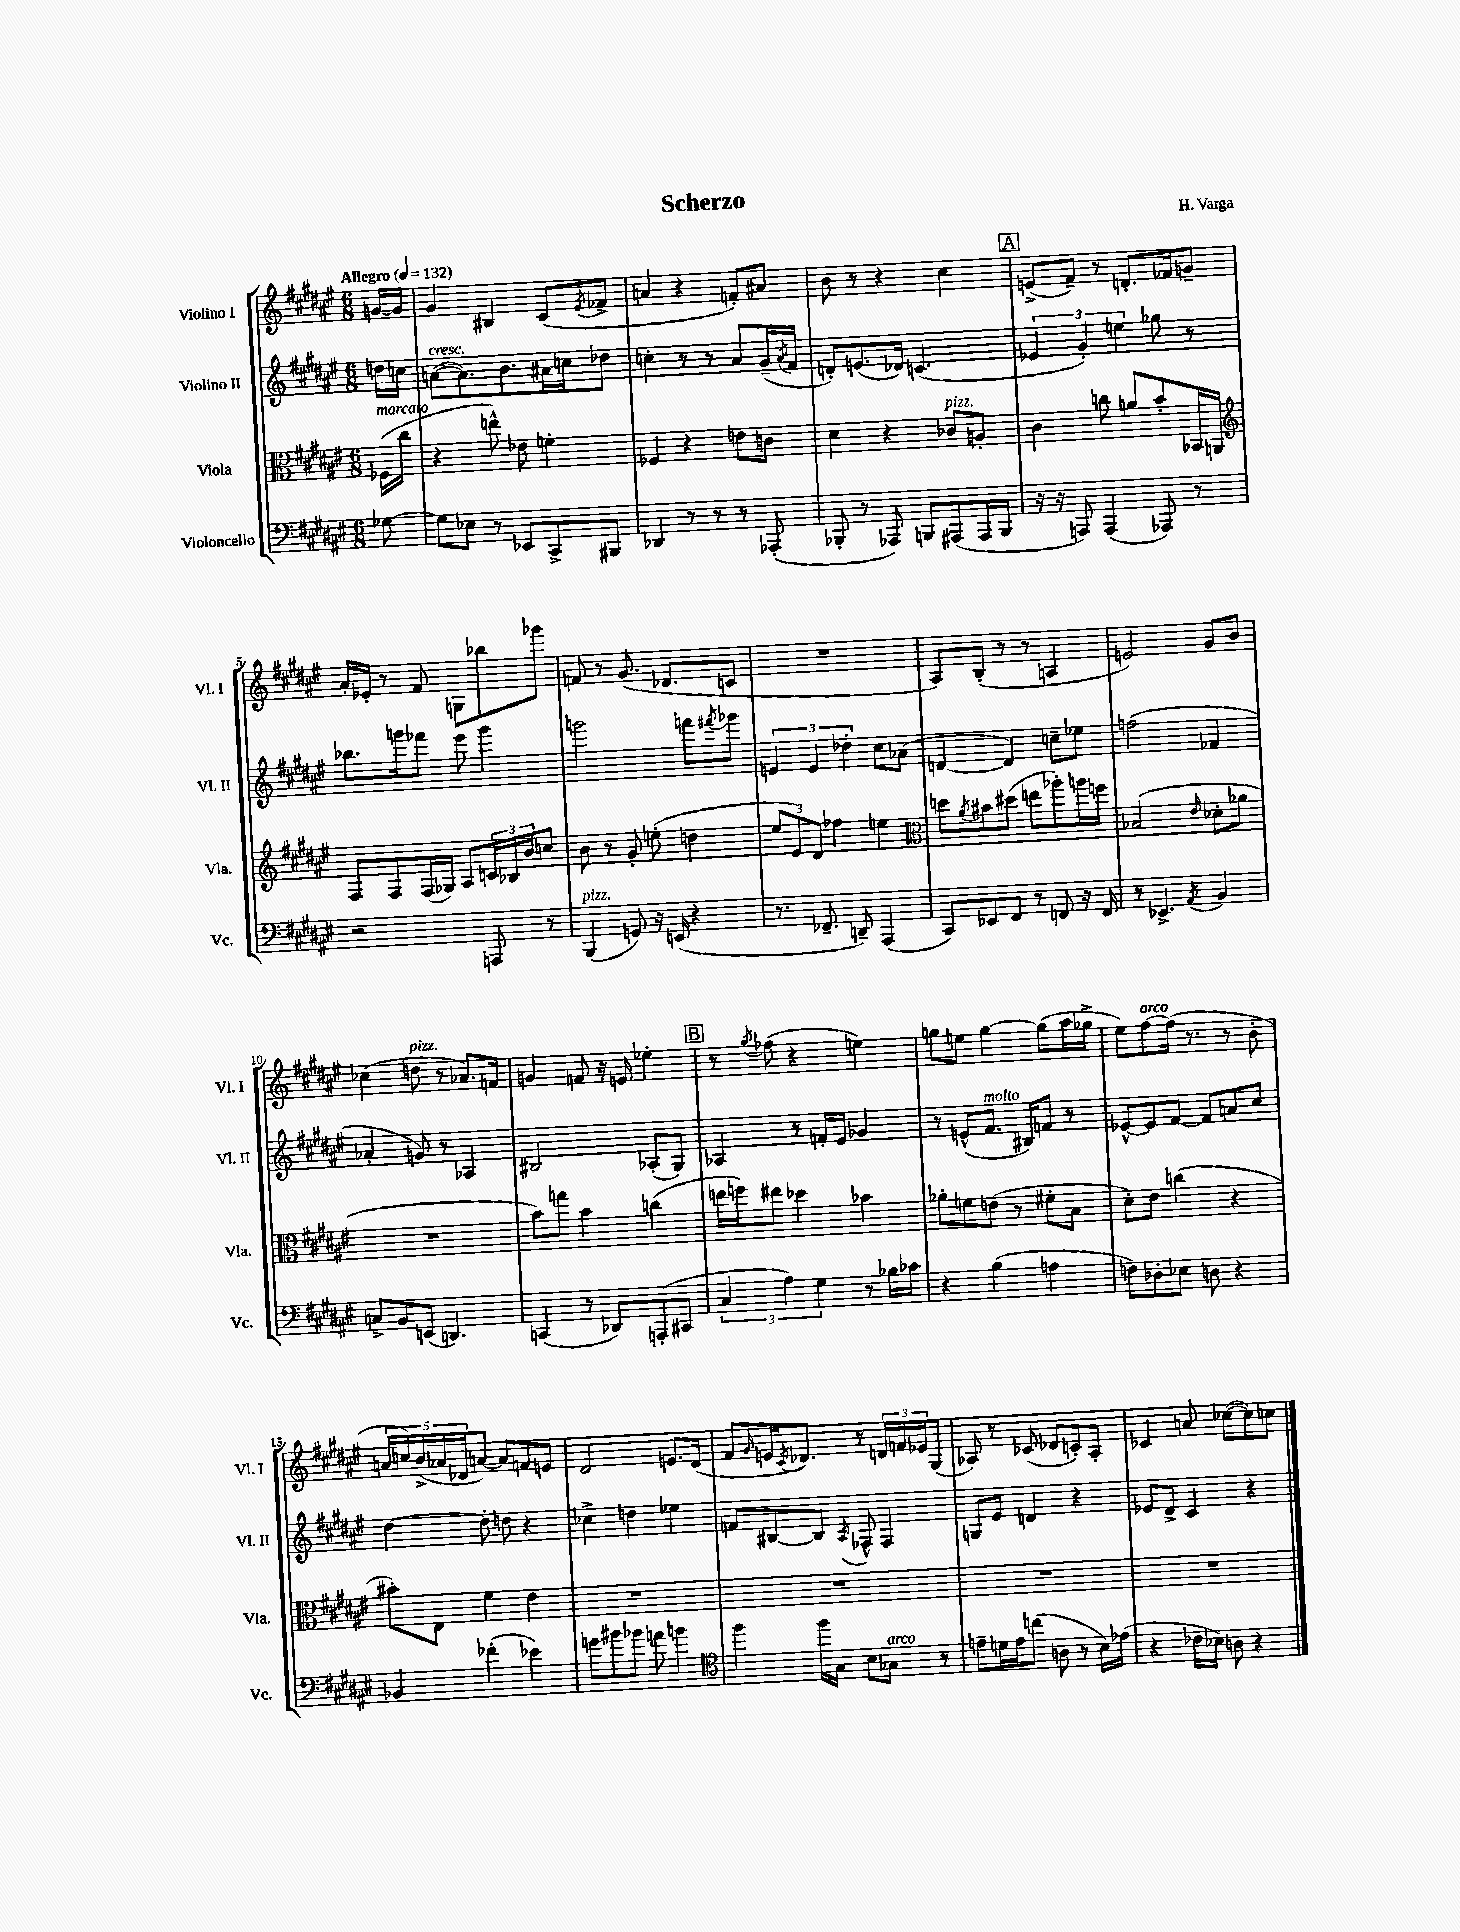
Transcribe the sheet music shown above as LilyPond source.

\header { title = "Scherzo" composer = "H. Varga" }
<<
\new StaffGroup <<
\new Staff = "s0" \with { instrumentName = "Violino I" shortInstrumentName = "Vl. I" } {
    \clef treble \key fis \major \numericTimeSignature \time 6/8 \partial 8 \tempo "Allegro" 4 = 132
    g'16~ g'16 |
    gis'4 bis4 cis'8( \acciaccatura { eis'8 } fes'8-> |
    a'4 r4 f'8-.) ais'8 |
    b'8 r8 r4 cis''4 |
    \mark \markup { \box "A" } e'8->( fis'8--) r8 d'8.-. fes'16 g'8-- |
    ais'16-. ees'16-. r8 fis'8 g8 bes''8 ges'''8 |
    f'8 r8 gis'8.( des'8. c'8 |
    R2. |
    ais8) b8-.( r8 r8 a4 |
    e'2) gis'8 b'8 |
    ces''4( d''8^\markup { \italic "pizz." } r8 aes'8.) f'16 |
    g'4 f'8 r16 e'16 ees''4-. |
    \mark \markup { \box "B" } r8 \acciaccatura { gis''8 } fes''8( r4 e''4) |
    g''8 e''8 g''4~ g''8( ais''16 ges''16-> |
    eis''8) fis''8~^\markup { \italic "arco" } fis''16( r8. r8 b'8-. |
    \tuplet 5/4 { a'16 c''16) b'16->( aes'16 des'16 } a'8~) a'8 f'8 e'8 |
    dis'2 e'8. dis'16( |
    fis'8 \grace { gis'16 } e'16 \acciaccatura { cis'8 } des'8.) r8 \tuplet 3/2 { d'16 f'16 ees'16 } gis8( |
    aes8) r8 ces'8( des'8 c'8-.) aes8-. |
    ces'4 a'8 ces''8~( ces''8) c''8 \bar "|." |
}
\new Staff = "s1" \with { instrumentName = "Violino II" shortInstrumentName = "Vl. II" } {
    \clef treble \key fis \major \numericTimeSignature \time 6/8 \partial 8
    d''16 c''16 |
    a'8~^\markup { \italic "cresc." }( a'8.) b'8. ais'16 c''16 des''8 |
    c''4-. r8 r8 ais'8 gis'16--( \acciaccatura { ais'8 } fis'16 |
    d'8-.) e'8.( des'16) c'4.( |
    \mark \markup { \box "A" } \tuplet 3/2 { ees'4 gis'4-.) e''4 } ges''8 r8 |
    bes''8. g'''16 fes'''8 eis'''8 g'''4 |
    g'''2 f'''8 \acciaccatura { fis'''8 } ges'''8 |
    \tuplet 3/2 { e'4 e'4 des''4-. } cis''8 aes'8( |
    d'4~ d'4) c''8-- ees''8 |
    f''2( fes'4 |
    aes'4-. g'8) r8 aes4 |
    bis2 aes8-.( gis8) |
    \mark \markup { \box "B" } aes4 r8 f'16-. eis'16 ges'4 |
    r8 e'8-^( fis'8.^\markup { \italic "molto" } bis16) f'8 r8 |
    ees'8~-^ ees'8 fis'8~ fis'8 a'8 cis''8 |
    dis''4~ dis''8-. d''8 r4 |
    ces''4-> d''4 ees''4 |
    f'8 bis8~ bis8 \acciaccatura { ais8 } fes8-^ fes4 |
    g8 eis'8 d'4 r4 |
    ees'8 dis'8-> cis'4 r4 \bar "|." |
}
\new Staff = "s2" \with { instrumentName = "Viola" shortInstrumentName = "Vla." } {
    \clef alto \key fis \major \numericTimeSignature \time 6/8 \partial 8
    fes16^\markup { \italic "marcato" }( cis''16 |
    r4 e''8-^) ees'8 f'4-. |
    fes4 r4 e'8 c'8 |
    dis'4 r4 ces'8^\markup { \italic "pizz." } a8-. |
    \mark \markup { \box "A" } cis'4 c''8 a'8 b'8-. bes,16 a,16 |
    \clef treble fis8 fis8 fis16( ges16) ais8 \tuplet 3/2 { c'16 bes16 b'16 } c''8 |
    b'8 r8 gis'8-. e''8-.( d''4 |
    \tuplet 3/2 { eis''8 eis'8) dis'8 } fes''4 e''4 |
    \clef alto d''8 \acciaccatura { ais'8 } bis'8 dis''8( e''8 aes''8-.) a''16 f''16 |
    bes2( \grace { eis'16 } des'8-. aes'8 |
    R2. |
    b'8) g''8 b'4 c''4( |
    \mark \markup { \box "B" } e''16 f''16) eis''8 des''4 bes'4 |
    aes'8-. f'8 e'8( r8 fis'8-. b8 |
    dis'8-.) eis'8 c''4( r4 |
    bis'8-.) eis8 fis'4 eis'4 |
    R2. |
    R2. |
    R2. |
    R2. \bar "|." |
}
\new Staff = "s3" \with { instrumentName = "Violoncello" shortInstrumentName = "Vc." } {
    \clef bass \key fis \major \numericTimeSignature \time 6/8 \partial 8
    ges8~ |
    ges8 ees8 r8 ees,8 cis,8-> bis,,8 |
    des,4 r8 r8 r8 aes,,8-.( |
    bes,,8-. r8 aes,,8) b,,8 ais,,8( ais,,16 b,,16 |
    \mark \markup { \box "A" } r16 r16 a,,8) a,,4( aes,,8) r8 |
    r2 a,,8 r8 |
    b,,4^\markup { \italic "pizz." }( g,8) r16 e,16( r4 |
    r8. fes,8.-- d,8--) ais,,4( |
    cis,8) ees,8 fis,8 r8 f,8 r16 f,16 |
    r8 ees,4.-> \acciaccatura { ais,8 } b,4 |
    c8-> b,8 e,8( d,4.) |
    c,4( r8 des,8) a,,8-.( cis,8 |
    \mark \markup { \box "B" } \tuplet 3/2 { cis4 ais4) gis4 } r8 bes16 ces'16 |
    r4 b4( a4 |
    f8) des8-. ees8 d8 r4 |
    bes,4 fes'4-.( ees'4) |
    g'8 bis'8 bes'8 a'8 b'4 |
    \clef tenor fis''4 fis''16 gis16 b8 ges8^\markup { \italic "arco" } r8 |
    e'8-- d'16 e'16 c''8( a8 r8 b16) ees'16( |
    r4 ces'16 bes16) a8 r4 \bar "|." |
}
>>
>>
